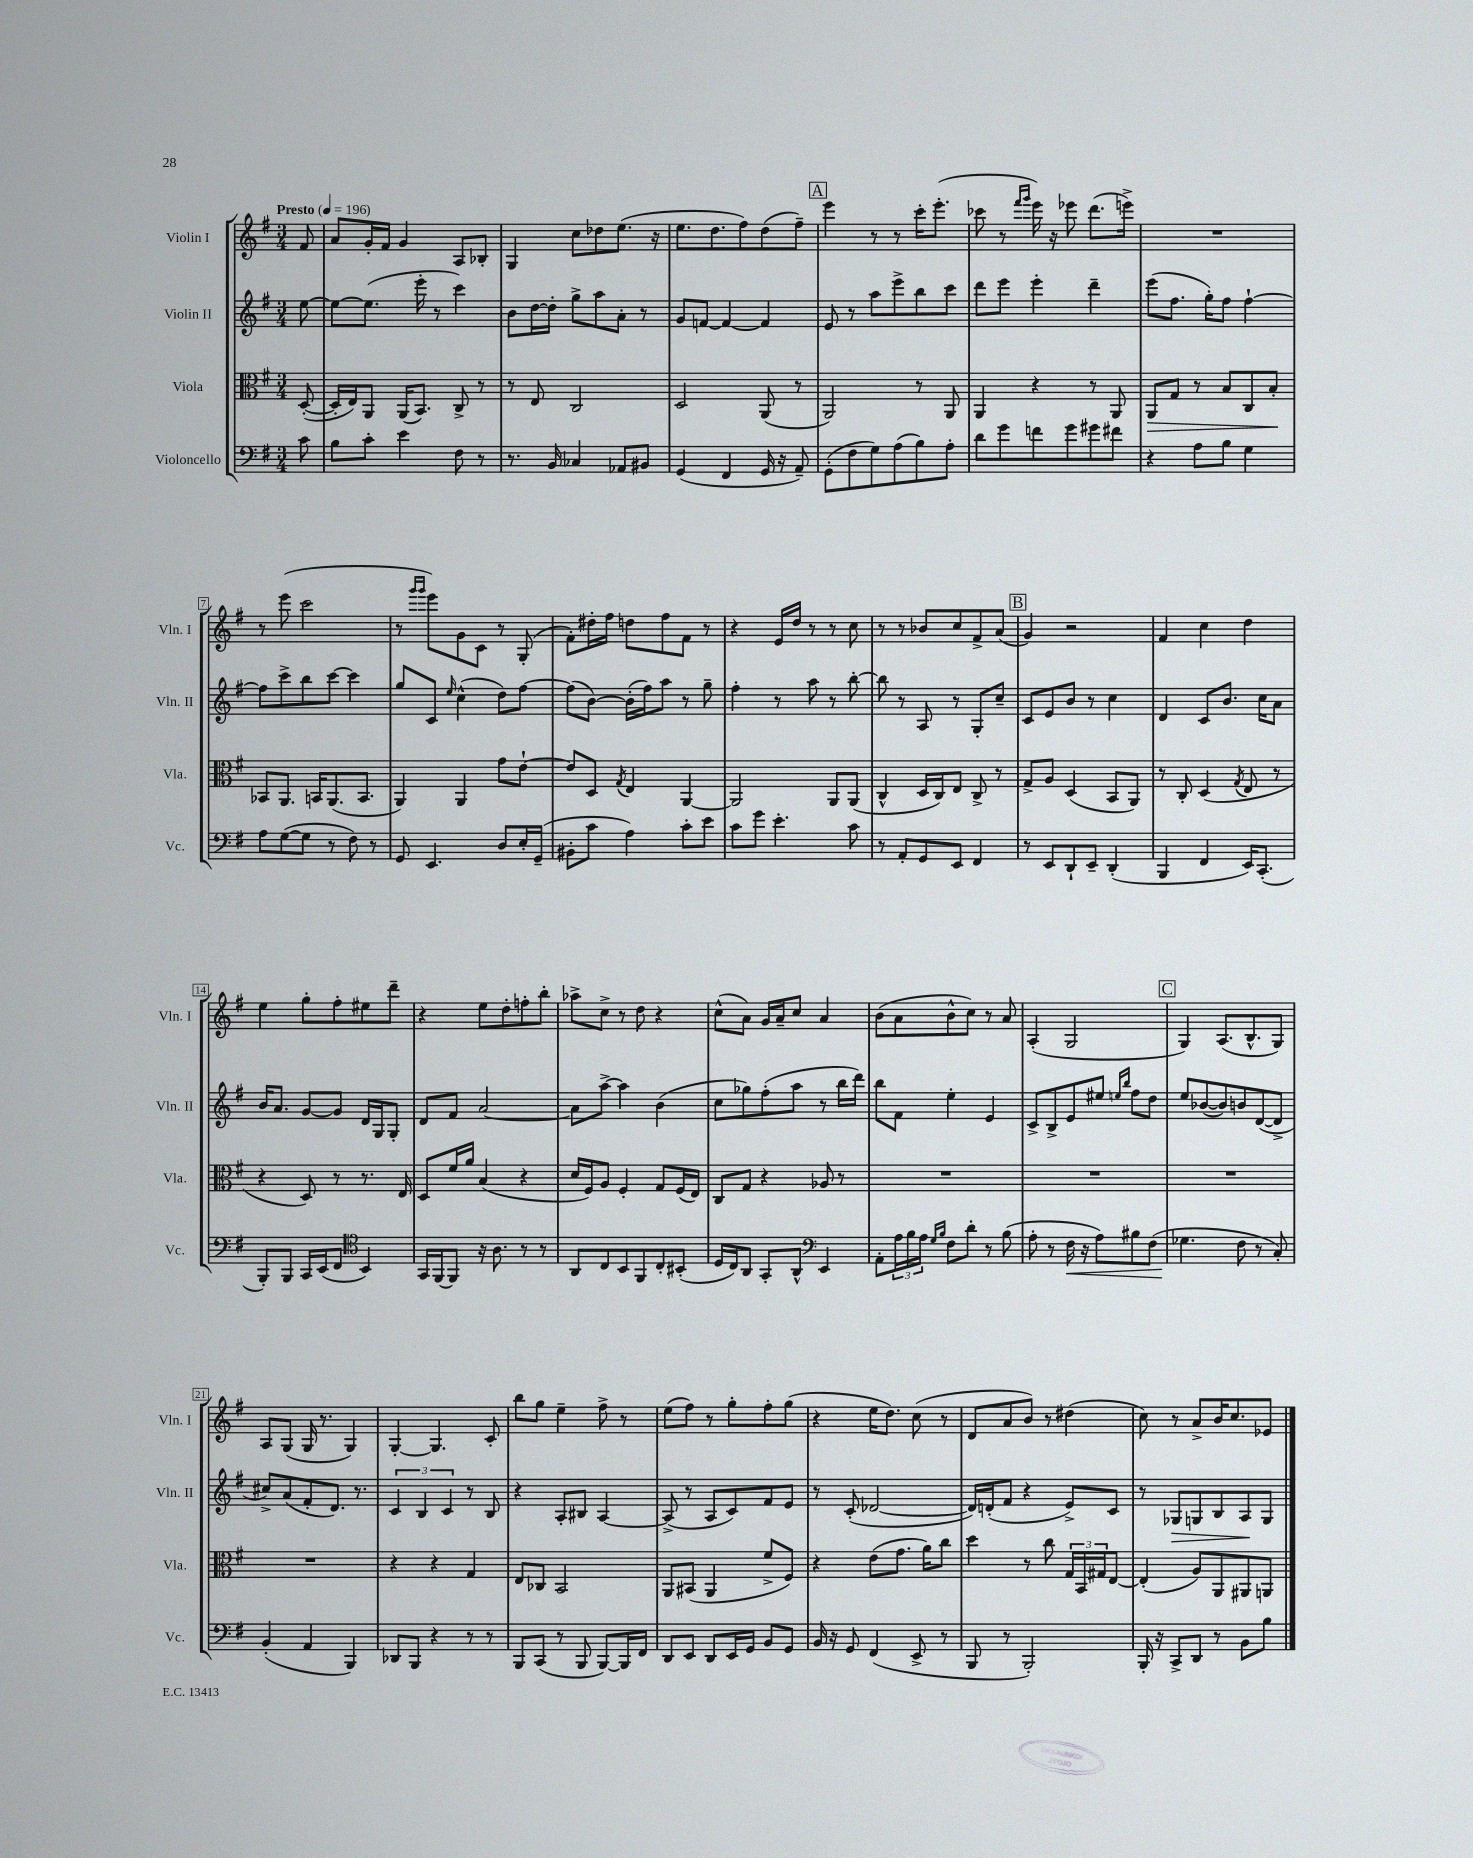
<<
\new StaffGroup <<
\new Staff = "s0" \with { instrumentName = "Violin I" shortInstrumentName = "Vln. I" } {
    \clef treble \key g \major \numericTimeSignature \time 3/4 \partial 8 \tempo "Presto" 4 = 196
    fis'8 |
    a'8 g'16-. fis'16 g'4 a8 bes8-. |
    g4 c''8 des''8 e''8.( r16 |
    e''8. d''8. fis''8) d''8( fis''8--) |
    \mark \markup { \box "A" } e'''4 r8 r8 c'''16-. e'''8.-.( |
    ces'''8 r8 \grace { fis'''16 g'''16 } e'''16) r16 ees'''8 d'''8.( e'''16->) |
    R2. |
    r8 e'''8( c'''2 |
    r8 \grace { g'''16 g'''16 } e'''8) g'8 c'8 r8 g8-.( |
    fis'8-.) dis''16-. fis''16 d''8 fis''8 fis'8 r8 |
    r4 e'16 d''16 r8 r8 c''8 |
    r8 r8 bes'8 c''8 fis'8-> a'8( |
    \mark \markup { \box "B" } g'4) r2 |
    fis'4 c''4 d''4 |
    e''4 g''8-. fis''8-. eis''8 d'''8-- |
    r4 e''8 d''8-. f''8-. b''8-. |
    aes''8-> c''8-> r8 d''8 r4 |
    c''8-^( a'8) g'16 a'16-- c''8 a'4 |
    b'8( a'8 b'8-^ c''8) r8 a'8 |
    a4-.( g2 |
    \mark \markup { \box "C" } g4) a8.( b8.-^ g8) |
    a8 g8( g16 r8. g4) |
    g4~-. g4. c'8-. |
    b''8 g''8 e''4-- fis''8-> r8 |
    e''8( fis''8) r8 g''8-. fis''8-. g''8( |
    r4 e''16 d''8.) c''8( r8 |
    d'8 a'8 b'8) r8 dis''4( |
    c''8) r8 a'8-> b'16 c''8. ees'8 \bar "|." |
}
\new Staff = "s1" \with { instrumentName = "Violin II" shortInstrumentName = "Vln. II" } {
    \clef treble \key g \major \numericTimeSignature \time 3/4 \partial 8
    e''8~ |
    e''8~ e''8.( e'''16-. r8 c'''4) |
    b'8 d''16~ d''16-. g''8-> a''8 a'8-. r8 |
    g'8 f'8~ f'4~ f'4 |
    \mark \markup { \box "A" } e'8 r8 a''8 e'''8-> b''8 c'''8 |
    d'''8 e'''8 e'''4-. d'''4-- |
    e'''8( fis''8. g''16-.) fis''8 fis''4~-! |
    fis''8 c'''8-> b''8 c'''8~ c'''4 |
    g''8 c'8 \grace { e''16 } c''4-^( d''8) fis''8~ |
    fis''8( b'8~) b'16-.( fis''16) a''8 r8 g''8-- |
    fis''4-. r8 a''8 r8 b''8~-. |
    b''8 r8 a8 r8 g8-. c''8-- |
    \mark \markup { \box "B" } c'8 e'8 b'8 r8 c''4 |
    d'4 c'8 b'8. c''16 a'8 |
    b'16 a'8. g'8~ g'8 d'16 g16 g8-. |
    d'8 fis'8 a'2~ |
    a'8 a''8~-> a''4 b'4( |
    c''8 ges''8) fis''8-.( a''8 r8 b''16 d'''16) |
    b''8 fis'8 e''4-. e'4 |
    c'8-> b8-> e'8 eis''8 \grace { e''16 b''16 } fis''8 d''8 |
    \mark \markup { \box "C" } e''8 bes'8~( bes'8) b'8 d'8~( d'8-> |
    cis''8->) a'8( fis'8-. d'8.) r8. |
    \tuplet 3/2 { c'4 b4 c'4 } r8 b8 |
    r4 a8-. bis8 a4~ |
    a8->( r8 a8 c'8) fis'8 e'8 |
    r8 c'8-.( des'2~ |
    des'16) d'16-.( fis'8 r4 e'8->) c'8 |
    r8 ges8\> g8 b8 a8\! g8 \bar "|." |
}
\new Staff = "s2" \with { instrumentName = "Viola" shortInstrumentName = "Vla." } {
    \clef alto \key g \major \numericTimeSignature \time 3/4 \partial 8
    d8~-.( |
    d16-. e16) a,8 a,16( b,8.) c8-> r8 |
    r8 e8 c2 |
    d2 a,8( r8 |
    \mark \markup { \box "A" } a,2) r8 a,8 |
    a,4 r4 r8 a,8 |
    a,8\> g8 r8 b8 c8 b8-.\! |
    bes,8 a,8. b,16 a,8.( b,8. |
    a,4) a,4 g'8 e'8~-! |
    e'8 d8 \acciaccatura { g8 } e4 a,4~ |
    a,2 a,8 a,8( |
    c4-^ d16 c16) e8 c8-> r8 |
    \mark \markup { \box "B" } g8-> a8 d4( b,8 a,8) |
    r8 c8-. d4( \acciaccatura { g8 } e8 r8 |
    r4 d8) r8 r8. e16 |
    d8 fis'16 a'16 b4( r4 |
    d'16 fis16) a8 fis4-. g8 fis16( e16) |
    c8 g8 r4 aes8 r8 |
    R2. |
    R2. |
    \mark \markup { \box "C" } R2. |
    R2. |
    r4 r4 g4 |
    e8 ces8 b,2 |
    a,8 bis,8( a,4 fis'8-> fis8) |
    r4 e'8( g'8. a'16) c''8 |
    d''4 r8 c''8 \tuplet 3/2 { g16 b,16 gis16 } e8~ |
    e4-.( a8) a,8 ais,8 a,8 \bar "|." |
}
\new Staff = "s3" \with { instrumentName = "Violoncello" shortInstrumentName = "Vc." } {
    \clef bass \key g \major \numericTimeSignature \time 3/4 \partial 8
    c'8 |
    b8 c'8-. e'4 fis8 r8 |
    r8. b,16 ces4 aes,8 bis,8 |
    g,4( fis,4 g,16 r16 a,8--) |
    \mark \markup { \box "A" } g,8-.( fis8 g8) a8( b8) a8-. |
    d'8 g'8 f'8 g'8 gis'8 fis'8 |
    r4 a8 b8 g4 |
    a8 g8~( g8 r8 fis8) r8 |
    g,8 e,4. d8 e16-. g,16--( |
    bis,8-. c'8 a4) c'8-. e'8 |
    c'8 g'8 e'4.-. c'8 |
    r8 a,8-. g,8 e,8 fis,4 |
    \mark \markup { \box "B" } r8 e,8 d,8-! e,8-- d,4-.( |
    b,,4 fis,4 e,16) c,8.-.( |
    b,,8-.) b,,8 c,16 e,16( fis,8 \clef tenor b,4) |
    g,16 fis,16~ fis,8 r16 a8. r8 r8 |
    a,8 c8 b,8 fis,8 c8-. bis,8-.( |
    d16 c16) a,8 g,8-. a,8-^ \clef bass e,4 |
    a,8-. \tuplet 3/2 { a16 b16 a16 } \grace { g16 b16 } fis8 d'8-. r8 b8( |
    a8-. r8 fis16\< r16 a8) bis8 fis8( |
    \mark \markup { \box "C" } ges4.\! fis8 r8 c8-.) |
    b,4-.( a,4 b,,4) |
    des,8 b,,8 r4 r8 r8 |
    b,,8 c,8( r8 b,,8 b,,8~) b,,16 fis,16 |
    d,8 e,8 d,8 e,16 g,16 b,8 g,8 |
    b,16 r16 g,8 fis,4( e,8-> r8 |
    b,,8 r8 b,,2-.) |
    b,,16-. r16 c,8-> d,8 r8 b,8 b8 \bar "|." |
}
>>
>>
\layout { \context { \Score \override BarNumber.stencil = #(make-stencil-boxer 0.1 0.3 ly:text-interface::print) } }
